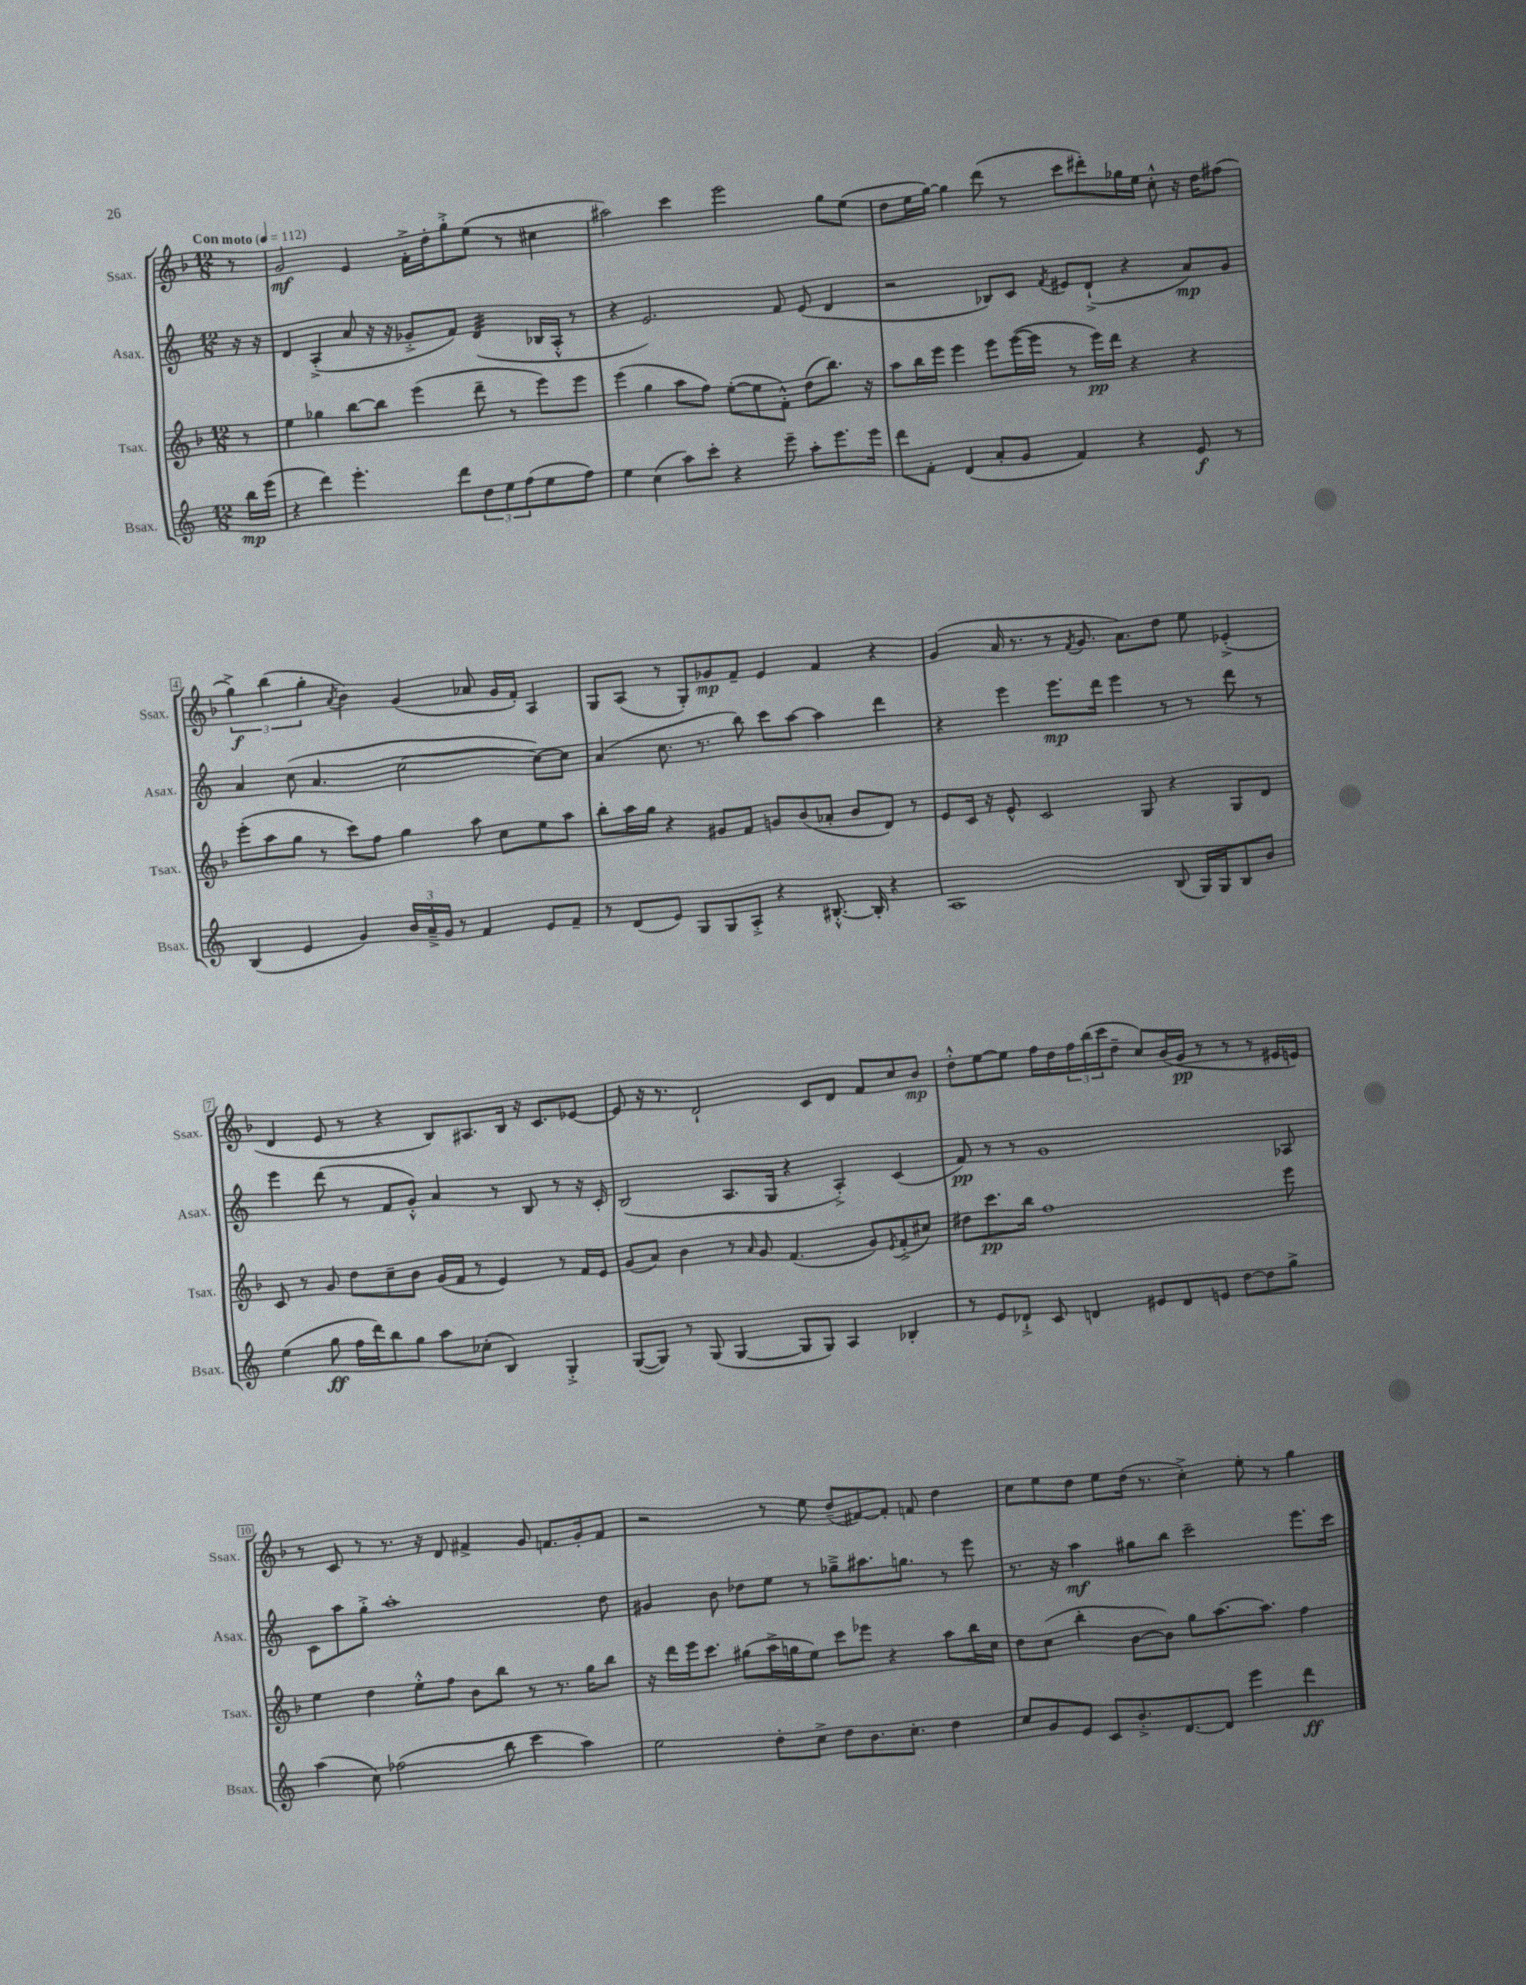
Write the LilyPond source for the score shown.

<<
\new StaffGroup <<
\new Staff = "s0" \with { instrumentName = "Ssax." shortInstrumentName = "Ssax." } {
    \clef treble \key f \major \numericTimeSignature \time 12/8 \partial 8 \tempo "Con moto" 4 = 112
    r8 |
    g'2\mf e'4 f'16-.-> d''16-. g''8-.-> e''8( r8 cis''4 |
    ais''2) c'''4 e'''2 g''8 e''8( |
    d''8 e''16 g''16~) g''4 d'''8( r8 c'''8 dis'''8-.) ges''16 e''16 c''8-.-^ r16 d''16 fis''8( |
    \tuplet 3/2 { g''4->\f) bes''4( g''4-. } \acciaccatura { a'8 } bes'4) g'4( aes'8 g'16 f'16-.) a4 |
    g8 a8( r8 g8-.) ges'8\mp f'8-- e'4 f'4 r4 |
    g'4( a'16 r8. r8 \acciaccatura { f'8 } g'8. a'8.) d''8 e''8 ees'4-.->( |
    d'4 e'8 r8 r4 bes8) ais8. bes16 r16 c'8. ees'8~ |
    ees'8 r16 r8. d'2-! c'8 d'8 f'8 c''8 bes'8\mp |
    d''8-.-^ e''8~ e''8 f''16 d''16 \tuplet 3/2 { f''16 bes''16( c'''16 } d''8-- c''8) bes'16( g'16\pp r8 r8 r8 eis'16 e'16) |
    r8 c'8 r8 r8. r16 d'8 fis'4-> g'8 f'8. g'16-. f'8 |
    r2 r8 e''8 d''8--( fis'8~) fis'8-. f'8 d''4 |
    c''8 e''8 d''8 e''8 d''16( r8. c''4-.->) e''8-. r8 g''4 \bar "|." |
}
\new Staff = "s1" \with { instrumentName = "Asax." shortInstrumentName = "Asax." } {
    \clef treble \key c \major \numericTimeSignature \time 12/8 \partial 8
    r16 r16 |
    d'4 a4-.->( a'8 r16 r16 ges'8-.-> f'8) d'4:32( bes16 a16-.-^ r8 |
    r4 e'2.) f'8 e'8( d'4 |
    r2 bes8) c'8 \acciaccatura { f'8 } eis'8 d'8-!->( r4 a'8\mp) g'8 |
    a'4 c''8( a'4. c''2~ c''8~) c''8 |
    a'4( c''8. r8. b''8) c'''8 a''8~ a''4 d'''4 |
    r4 e'''4 e'''8.\mp d'''16 e'''4 r8 r8 d'''8 r8 |
    e'''4 d'''8( r8 f'8 g'8-.-^) a'4 r8 b8 r8 r16 c'16-. |
    b2( a8. g16 r4 a4-.->) c'4( |
    f'8\pp) r8 r8 g'1 aes8 |
    c'8 a''8 g''8-.-> a''1-. d''8 |
    gis'4 b'8 des''8 e''8 r8 ges''8---> ais''8. g''8. r8 e'''8 |
    r8. r16 a''4\mf gis''8 b''8 c'''2-- e'''8. c'''16 \bar "|." |
}
\new Staff = "s2" \with { instrumentName = "Tsax." shortInstrumentName = "Tsax." } {
    \clef treble \key f \major \numericTimeSignature \time 12/8 \partial 8
    r8 |
    e''4 ges''4 bes''8~ bes''8 e'''4( d'''8-- r8 e'''8) e'''8 |
    e'''4( g''4 a''8 f''8) e''8~-.( e''8 f'8-.-^) d''8( bes''8.) r16 |
    a''8 bes''16 e'''16 e'''4 e'''8 e'''16~( e'''16 r8 e'''16\pp) d'''16 r4 r4 |
    e'''8-.( a''8 g''8 r8 c'''8) f''8 g''4 a''8 c''8 e''8 a''8 |
    bes''8-. a''16 g''16 r4 gis'8 f'8 g'8 bes'8( aes'8-. bes'8 d'8) r8 |
    e'8 c'16 r16 e'8-^ c'2 g8 r4 g8 d'8 |
    c'8 r8 g'8 d''8 c''8-- bes'8 g'16( f'16 r8 e'4) r8 f'16 e'16 |
    g'8( a'8) bes'4 r8 \grace { a'16 } g'8 f'4.( g'8) \acciaccatura { e'8 } f'8-.->( cis''8) |
    dis''8 c'''8.\pp bes''16 f''1 e'''8 |
    e''4 d''4 e''8-.-^ f''8 bes'8 bes''8 r8 r8. g''16 bes''8 |
    r16 d'''16 e'''16 c'''8. gis''8( a''16-> g''16 e''8) c'''8 ees'''8 r4 a''8 bes''16 c''16 |
    d''8 c''8( bes''4-. bes'8~ bes'8) g''8 a''8.~ a''8. f''4 \bar "|." |
}
\new Staff = "s3" \with { instrumentName = "Bsax." shortInstrumentName = "Bsax." } {
    \clef treble \key c \major \numericTimeSignature \time 12/8 \partial 8
    b''16\mp e'''16( |
    r4 d'''4) e'''4.-. d'''8 \tuplet 3/2 { d''8 e''8 f''8( } e''8 f''8) |
    e''4 c''4( a''8) c'''8-. r4 e'''8-- a''8-. e'''8. e'''16 |
    d'''8 f'8-. d'4( a'8-. g'8 f'4) r4 e'8\f r8 |
    b4( e'4 g'4) \tuplet 3/2 { b'16 a'16---> g'16 } r8 f'4 e'8 f'8-- |
    r8 d'8( e'8) g8 g8 a8-.-> r4 bis8.~-.-^ bis16-. r4 |
    a1 b8( g16) g16 b8 b'8 |
    e''4( g''8\ff f''16 d'''16) b''8 g''8 a''8 ces''8-.( b4) g4-.-> |
    g8~( g8) r8 g8( g4~ g8 g8) a4 bes4-. |
    r8 e'8 des'8-!-> c'8 d'4 eis'8 d'8 e'8 d''8~ d''8 g''8-> |
    a''4( c''8) fes''2( b''8 c'''4 a''4) |
    e''2 d''8-. c''8-> d''8 b'8. c''8.-. d''4 |
    c''8 g'8 e'8 c'8 b'8.-.-> d'8.~ d'8 e'''4 d'''4\ff \bar "|." |
}
>>
>>
\layout { \context { \Score \override BarNumber.stencil = #(make-stencil-boxer 0.1 0.3 ly:text-interface::print) } }
